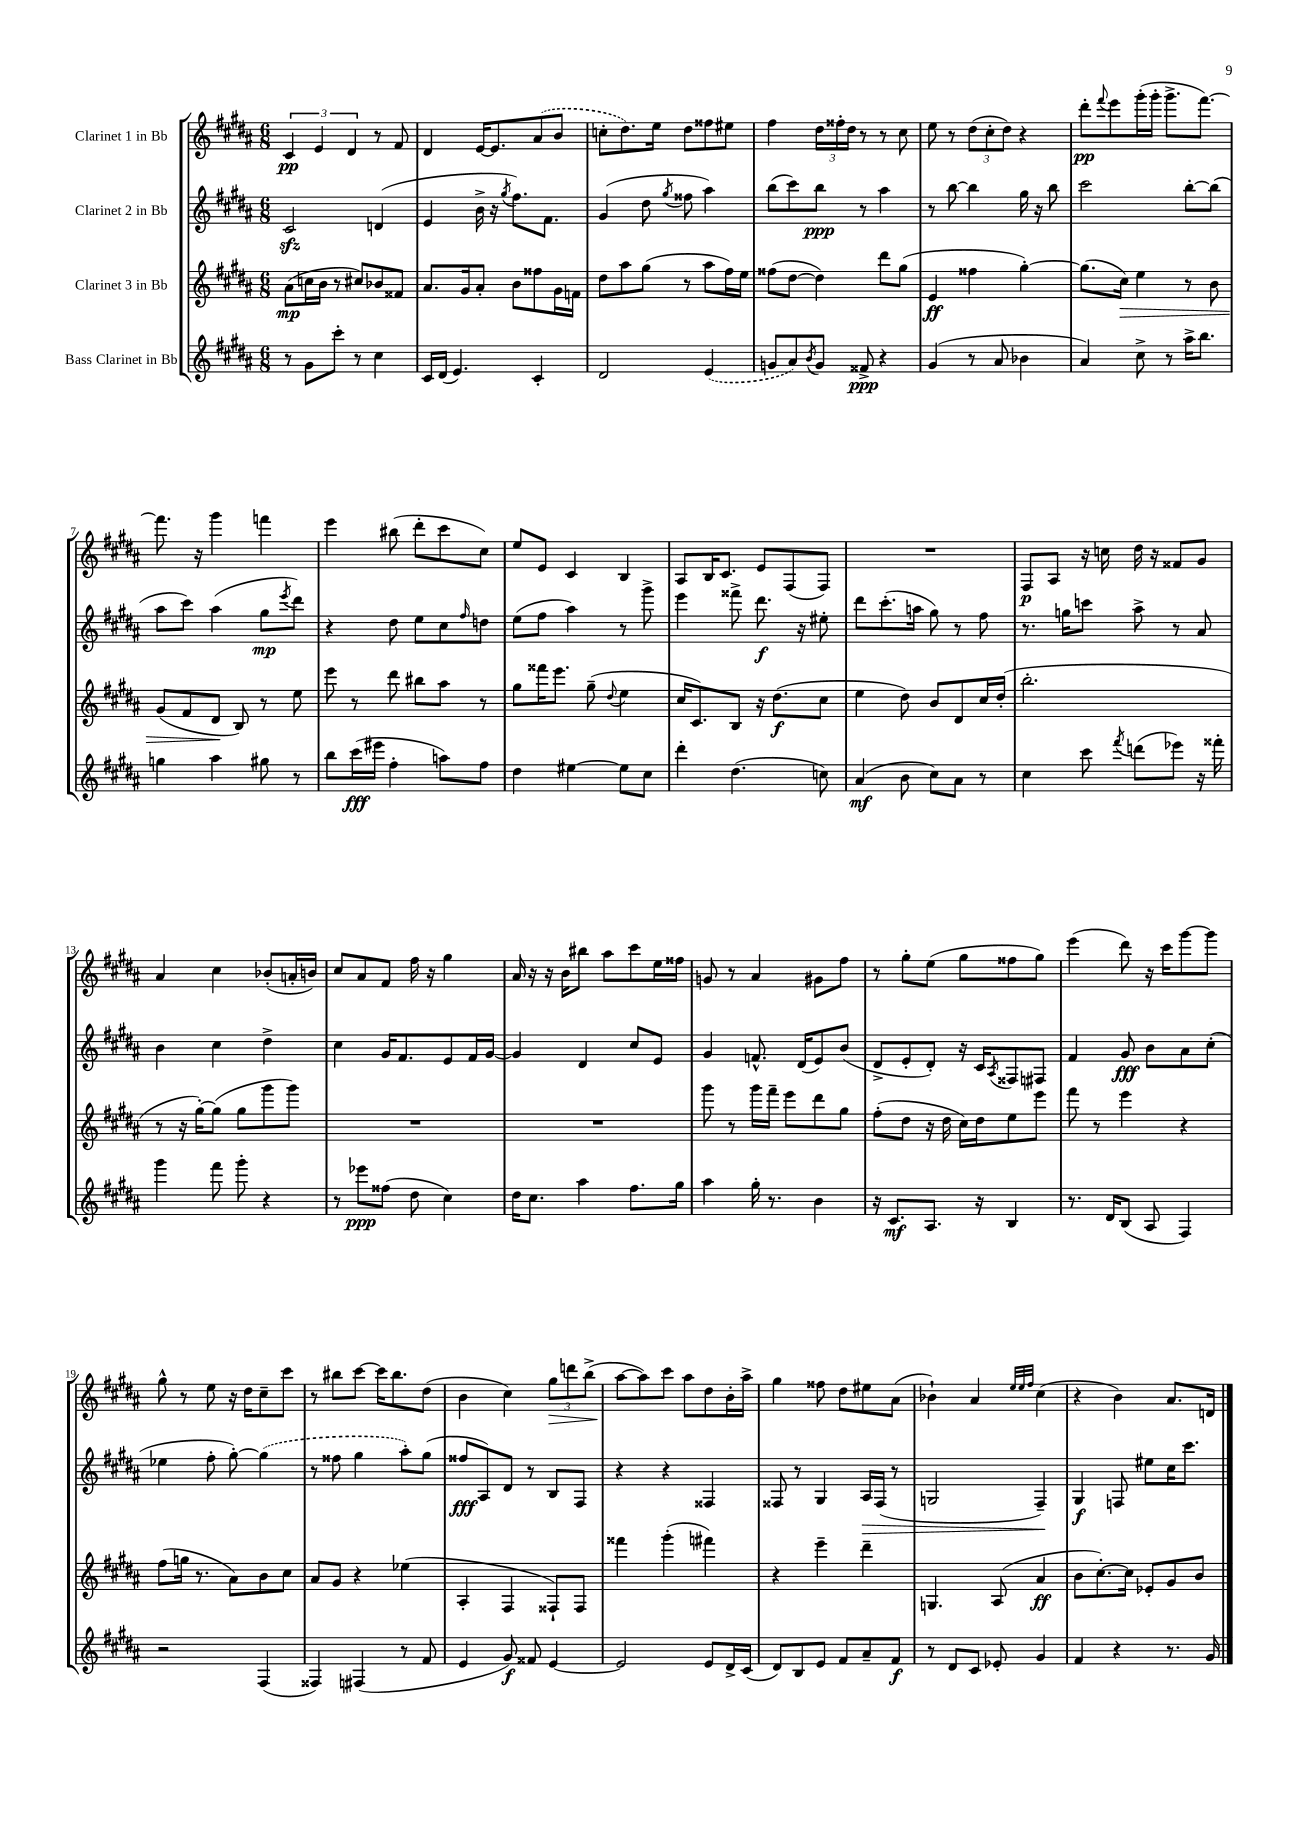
<<
\new StaffGroup <<
\new Staff = "s0" \with { instrumentName = "Clarinet 1 in Bb" } {
    \clef treble \key b \major \numericTimeSignature \time 6/8
    \tuplet 3/2 { cis'4\pp e'4 dis'4 } r8 fis'8 |
    dis'4 e'16~ e'8. \once \slurDashed ais'8( b'8 |
    c''8-. dis''8.) e''16 dis''8 fisis''8 eis''8 |
    fis''4 \tuplet 3/2 { dis''16 fisis''16-. dis''16 } r8 r8 cis''8 |
    e''8 r8 \tuplet 3/2 { dis''8( cis''8-. dis''8) } r4 |
    dis'''8-.\pp \appoggiatura { fis'''8 } e'''8 gis'''16-.( gis'''16-. gis'''8.-> fis'''8.~) |
    fis'''8. r16 gis'''4 f'''4 |
    e'''4 bis''8( dis'''8-. cis'''8 cis''8) |
    e''8 e'8 cis'4 b4 |
    ais8 b16 cis'8. e'8 fis8( fis8) |
    R2. |
    fis8\p ais8 r16 c''16 dis''16 r16 fisis'8 gis'8 |
    ais'4 cis''4 bes'8-.( a'16-. b'16) |
    cis''8 ais'8 fis'8 fis''16 r16 gis''4 |
    ais'16 r16 r16 b'16 bis''8 ais''8 cis'''8 e''16 fisis''16 |
    g'8 r8 ais'4 gis'8 fis''8 |
    r8 gis''8-. e''8( gis''8 fisis''8 gis''8) |
    e'''4( dis'''8) r16 cis'''16 gis'''8~ gis'''8 |
    gis''8-^ r8 e''8 r16 dis''16 cis''8-- cis'''8 |
    r8 bis''8 cis'''8~ cis'''16 bis''8. dis''8( |
    b'4 cis''4) \tuplet 3/2 { gis''8\> d'''8 b''8->( } |
    ais''8~\! ais''8) cis'''8 ais''8 dis''8 b'16-. ais''16-> |
    gis''4 fisis''8 dis''8 eis''8 ais'8( |
    bes'4-!) ais'4 \grace { e''32 e''32 fis''32 } cis''4( |
    r4 b'4) ais'8. d'16 \bar "|." |
}
\new Staff = "s1" \with { instrumentName = "Clarinet 2 in Bb" } {
    \clef treble \key b \major \numericTimeSignature \time 6/8
    cis'2\sfz d'4( |
    e'4 b'16-> r16 \acciaccatura { gis''8 } fis''8.) fis'8. |
    gis'4( dis''8 \acciaccatura { gis''8 } fisis''8 ais''4) |
    b''8( cis'''8) b''8\ppp r8 ais''4 |
    r8 b''8~ b''4 gis''16 r16 b''8 |
    cis'''2 b''8~-. b''8( |
    ais''8 cis'''8) ais''4( gis''8\mp \acciaccatura { e'''8 } dis'''8) |
    r4 dis''8 e''8 cis''8 \grace { fis''16 } d''8 |
    e''8( fis''8 ais''4) r8 gis'''8-> |
    e'''4 fisis'''8-> dis'''8.\f r16 eis''8-. |
    dis'''8 cis'''8.-.( a''16 gis''8) r8 fis''8 |
    r8. g''16 c'''8 ais''8-> r8 ais'8 |
    b'4 cis''4 dis''4-> |
    cis''4 gis'16 fis'8. e'8 fis'16 gis'16~ |
    gis'4 dis'4 cis''8 e'8 |
    gis'4 f'8.-^ dis'16( e'8) b'8( |
    dis'8-> e'8-. dis'8-.) r16 cis'16 \acciaccatura { ais8 } fisis8 fis8 |
    fis'4 gis'8\fff b'8 ais'8 cis''8-.( |
    ees''4 fis''8-. gis''8~-.) \once \slurDashed gis''4( |
    r8 fisis''8 gis''4 ais''8-.) gis''8( |
    fisis''8\fff ais8) dis'8 r8 b8 fis8 |
    r4 r4 fisis4 |
    fisis8 r8 gis4 ais16\> fisis16( r8 |
    g2 fis4--\!) |
    gis4\f f8 eis''8 cis''16 cis'''8. \bar "|." |
}
\new Staff = "s2" \with { instrumentName = "Clarinet 3 in Bb" } {
    \clef treble \key b \major \numericTimeSignature \time 6/8
    ais'8\mp( c''16 b'16 r8 cis''8) bes'8 fisis'8 |
    ais'8. gis'16 ais'8-. b'8 fisis''8 gis'16 f'16 |
    dis''8 ais''8 gis''8( r8 ais''8 fis''16) e''16 |
    fisis''8( dis''8~ dis''4) dis'''8 gis''8( |
    e'4\ff fisis''4 gis''4~-.) |
    gis''8.( cis''16\>) e''4 r8 b'8 |
    gis'8( fis'8 dis'8\! b8) r8 e''8 |
    e'''8 r8 dis'''8 bis''8 ais''8 r8 |
    gis''8 fisis'''16 e'''8. gis''8--( \appoggiatura { dis''8 } e''4 |
    cis''16 cis'8.) b8 r16 dis''8.\f( cis''8 |
    e''4 dis''8) b'8 dis'8 cis''16 dis''16-.( |
    b''2.-. |
    r8 r16 gis''16~-.) gis''8( gis''8 gis'''8 gis'''8) |
    R2. |
    R2. |
    gis'''8 r8 gis'''16 fis'''16-- e'''8 dis'''8 gis''8 |
    fis''8-.( dis''8 r16 dis''16 cis''16) dis''16 e''8 e'''8 |
    fis'''8 r8 e'''4 r4 |
    fis''8( g''16 r8. ais'8) b'8 cis''8 |
    ais'8 gis'8 r4 ees''4( |
    ais4-. fis4 fisis8-!) fisis8 |
    fisis'''4 gis'''4-.( fis'''4) |
    r4 e'''4-- dis'''4-- |
    g4. ais8( ais'4\ff |
    b'8 cis''8.~-.) cis''16 ees'8-. gis'8 b'8 \bar "|." |
}
\new Staff = "s3" \with { instrumentName = "Bass Clarinet in Bb" } {
    \clef treble \key b \major \numericTimeSignature \time 6/8
    r8 gis'8 cis'''8-. r8 cis''4 |
    cis'16 dis'16( e'4.) cis'4-. |
    dis'2 \once \slurDashed e'4( |
    g'8 ais'8) \acciaccatura { b'8 } g'8 fisis'8->\ppp r4 |
    gis'4( r8 ais'8 bes'4 |
    ais'4) cis''8-> r8 ais''16-> b''8. |
    g''4 ais''4 gis''8 r8 |
    b''8 cis'''16\fff( eis'''16 fis''4-. a''8) fis''8 |
    dis''4 eis''4~ eis''8 cis''8 |
    dis'''4-. dis''4.( c''8) |
    ais'4\mf( b'8 cis''8) ais'8 r8 |
    cis''4 cis'''8 \acciaccatura { fis'''8 } d'''8( ees'''8) r16 fisis'''16-. |
    gis'''4 fis'''8 gis'''8-. r4 |
    r8 ees'''8\ppp fisis''8( dis''8 cis''4) |
    dis''16 cis''8. ais''4 fis''8. gis''16 |
    ais''4 gis''16-. r8. b'4 |
    r16 cis'8.\mf ais8. r16 b4 |
    r8. dis'16 b8( ais8 fis4) |
    r2 fis4( |
    fisis4) fis4( r8 fis'8 |
    e'4 gis'8\f) fisis'8 e'4~ |
    e'2 e'8 dis'16-> cis'16( |
    dis'8) b8 e'8 fis'8 ais'8-- fis'8\f |
    r8 dis'8 cis'8 ees'8-. gis'4 |
    fis'4 r4 r8. gis'16 \bar "|." |
}
>>
>>
